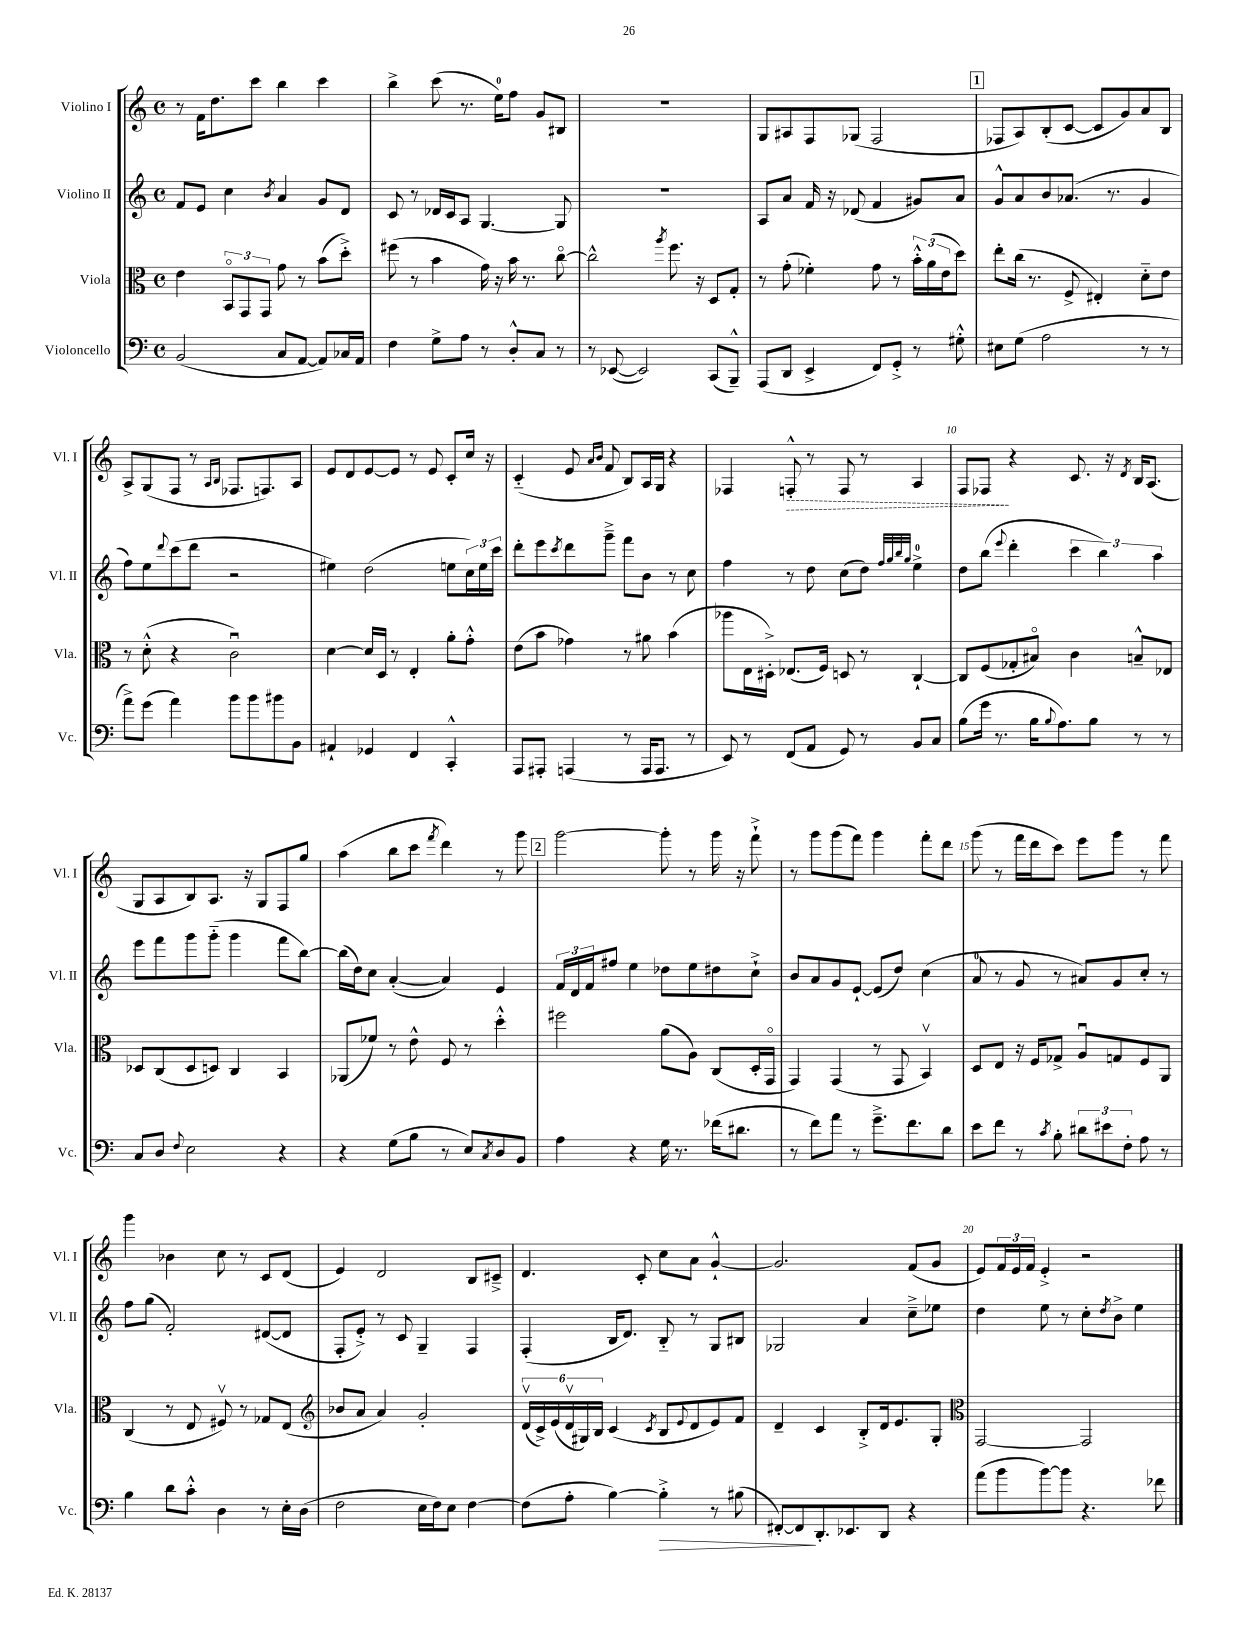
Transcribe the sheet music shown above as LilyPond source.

<<
\new StaffGroup <<
\new Staff = "s0" \with { instrumentName = "Violino I" shortInstrumentName = "Vl. I" } {
    \clef treble \key c \major \defaultTimeSignature \time 4/4
    r8 f'16 d''8. c'''8 b''4 c'''4 |
    b''4-> c'''8( r8. e''16-0) f''8 g'8 bis8 |
    R1 |
    g8 ais8 f8 ges8( f2 |
    \mark \markup { \box "1" } fes8 a8) b8-.( c'8~ c'8 g'8) a'8 b8 |
    a8-> g8( f8 r8 \grace { a16 b16 } fes8. f8.) a8 |
    e'8 d'8 e'8~ e'8 r8 e'8 c'8-. c''16 r16 |
    c'4-_( e'8 \grace { a'16 b'16 } f'8 b8) a16 g16 r4 |
    fes4 \once \override Hairpin.style = #'dashed-line f8-.-^\> r8 f8 r8 a4 |
    f8 fes8\! r4 c'8. r16 \acciaccatura { d'8 } b16 a8.( |
    g8 a8 b8) a8. r16 g8 f8 g''8 |
    a''4( b''8 c'''8 \acciaccatura { f'''8 } d'''4) r8 g'''8 |
    \mark \markup { \box "2" } g'''2~ g'''8-. r8 g'''16 r16 f'''8-!-> |
    r8 g'''8 g'''8( f'''8) g'''4 f'''8-. d'''8 |
    g'''8( r8 f'''16 d'''16 c'''8) e'''8 g'''8 r8 f'''8 |
    g'''4 bes'4 c''8 r8 c'8 d'8( |
    e'4) d'2 b8 cis'8---> |
    d'4. c'8-. c''8 a'8 g'4~-!-^ |
    g'2. f'8( g'8 |
    e'8) \tuplet 3/2 { f'16 e'16 f'16 } e'4-.-> r2 \bar "|." |
}
\new Staff = "s1" \with { instrumentName = "Violino II" shortInstrumentName = "Vl. II" } {
    \clef treble \key c \major \defaultTimeSignature \time 4/4
    f'8 e'8 c''4 \acciaccatura { b'8 } a'4 g'8 d'8 |
    c'8 r8 des'16 c'16 a8 g4.~ g8 |
    R1 |
    a8 a'8 f'16 r16 des'8( f'4 gis'8) a'8 |
    \mark \markup { \box "1" } g'8-^ a'8 b'8 aes'8.( r8. g'4 |
    f''8) e''8 \appoggiatura { d'''8 } c'''8( d'''8 r2 |
    eis''4) d''2( e''8 \tuplet 3/2 { c''16) e''16 c'''16 } |
    d'''8-. e'''8 \acciaccatura { c'''8 } d'''8 g'''8---> f'''8 b'8 r8 c''8 |
    f''4 r8 d''8 c''8( d''8) \grace { f''32 g''32 b''32 g''32 } e''4-0-> |
    d''8 b''8( \appoggiatura { e'''8 } d'''4-. \tuplet 3/2 { c'''4 b''4) a''4 } |
    e'''8 f'''8 g'''8 g'''8-_( g'''4 f'''8 b''8~) |
    b''16( d''16) c''8 a'4~-.( a'4) e'4 |
    \mark \markup { \box "2" } \tuplet 3/2 { f'16 d'16 f'16 } fis''8 e''4 des''8 e''8 dis''8 c''8-!-> |
    b'8 a'8 g'8 e'8~-! e'8( d''8) c''4( |
    a'8-0 r8 g'8 r8 ais'8) g'8 c''8-. r8 |
    f''8 g''8( f'2-.) dis'8~( dis'8 |
    f8-. e'8-.->) r8 c'8 g4-- f4 |
    f4-.( b16 d'8.) b8-_ r8 g8 bis8 |
    ges2 a'4 c''8---> ees''8 |
    d''4 e''8 r8 c''8-. \acciaccatura { d''8 } b'8-> e''4 \bar "|." |
}
\new Staff = "s2" \with { instrumentName = "Viola" shortInstrumentName = "Vla." } {
    \clef alto \key c \major \defaultTimeSignature \time 4/4
    e'4 \tuplet 3/2 { b,8\flageolet g,8 g,8 } g'8 r8 b'8( d''8-.->) |
    fis''8( r8 b'4 g'16) r16 b'16 r8. c''8~\flageolet |
    c''2-^ \acciaccatura { a''8 } f''8. r16 d8 g8-. |
    r8 g'8-.( fes'4-.) g'8 r8 \tuplet 3/2 { b'16-.-^ a'16( e'16 } d''8) |
    \mark \markup { \box "1" } e''8-. c''16( r8. f8-> eis4-.) d'8-_ e'8 |
    r8 d'8-.-^( r4 c'2\downbow) |
    d'4~ d'16 d16 r8 e4-. a'8-. g'8-.-^ |
    e'8( b'8 ges'4) r8 ais'8 b'4( |
    aes''8 e16 dis16-.->) ees8.( f16) d8 r8 c4~-! |
    c8 f8( ges8-. bis8\flageolet) c'4 b8---^ ees8 |
    des8 c8( des8 d8) c4 b,4 |
    aes,8( fes'8) r8 e'8-^ f8 r8 d''4-.-^ |
    \mark \markup { \box "2" } fis''2 a'8( a8) c8( d16-. g,16\flageolet |
    g,4) g,4( r8 g,8 b,4\upbow) |
    d8 e8 r16 f16 ges8-> a8\downbow g8 f8 a,8 |
    c4( r8 e8 fis8\upbow) r8 ges8 e8( |
    \clef treble bes'8 a'8 a'4) g'2-. |
    \tuplet 6/4 { d'16\upbow( c'16->) e'16( d'16\upbow gis16) b16 } c'4( \acciaccatura { c'8 } b8 \appoggiatura { e'8 } d'8 e'8) f'8 |
    d'4-- c'4 b8-.-> d'16 e'8. g8-. |
    \clef alto g,2~ g,2 \bar "|." |
}
\new Staff = "s3" \with { instrumentName = "Violoncello" shortInstrumentName = "Vc." } {
    \clef bass \key c \major \defaultTimeSignature \time 4/4
    b,2( c8 a,8~ a,8) ces16 a,16 |
    f4 g8-> a8 r8 d8-.-^ c8 r8 |
    r8 ees,8~( ees,2) c,8( b,,8---^) |
    a,,8( d,8 e,4-> f,8) g,8-.-> r8 gis8-.-^ |
    \mark \markup { \box "1" } eis8 g8( a2 r8 r8 |
    a'8->) g'8( a'4) b'8 b'8 bis'8 b,8 |
    ais,4-! ges,4 f,4 c,4-.-^ |
    a,,8 ais,,8-. a,,4( r8 a,,16 a,,8. r8 |
    e,8) r8 f,8( a,8 g,8) r8 b,8 c8 |
    b8( g'16 r8. b16 \appoggiatura { b8 } a8.) b8 r8 r8 |
    c8 d8 \appoggiatura { f8 } e2 r4 |
    r4 g8( b8 r8 e8) \acciaccatura { c8 } d8 b,8 |
    \mark \markup { \box "2" } a4 r4 g16 r8. fes'16( dis'8. |
    r8 f'8) a'8 r8 g'8.---> f'8. d'8 |
    e'8 f'8 r8 \acciaccatura { c'8 } b8-. \tuplet 3/2 { dis'8 eis'8 f8-. } a8 r8 |
    b4 d'8 c'8-.-^ d4 r8 e16-. d16( |
    f2 e16 f16) e8 f4~ |
    f8( a8-. b4~) b4-.->\> r8 bis8( |
    fis,8~-.) fis,8\! d,8.-. ees,8. d,8 r4 |
    a'8( b'8 b'8~) b'8 r4. fes'8 \bar "|." |
}
>>
>>
\layout { \context { \Score \override BarNumber.break-visibility = ##(#f #t #t) barNumberVisibility = #(every-nth-bar-number-visible 5) } }
